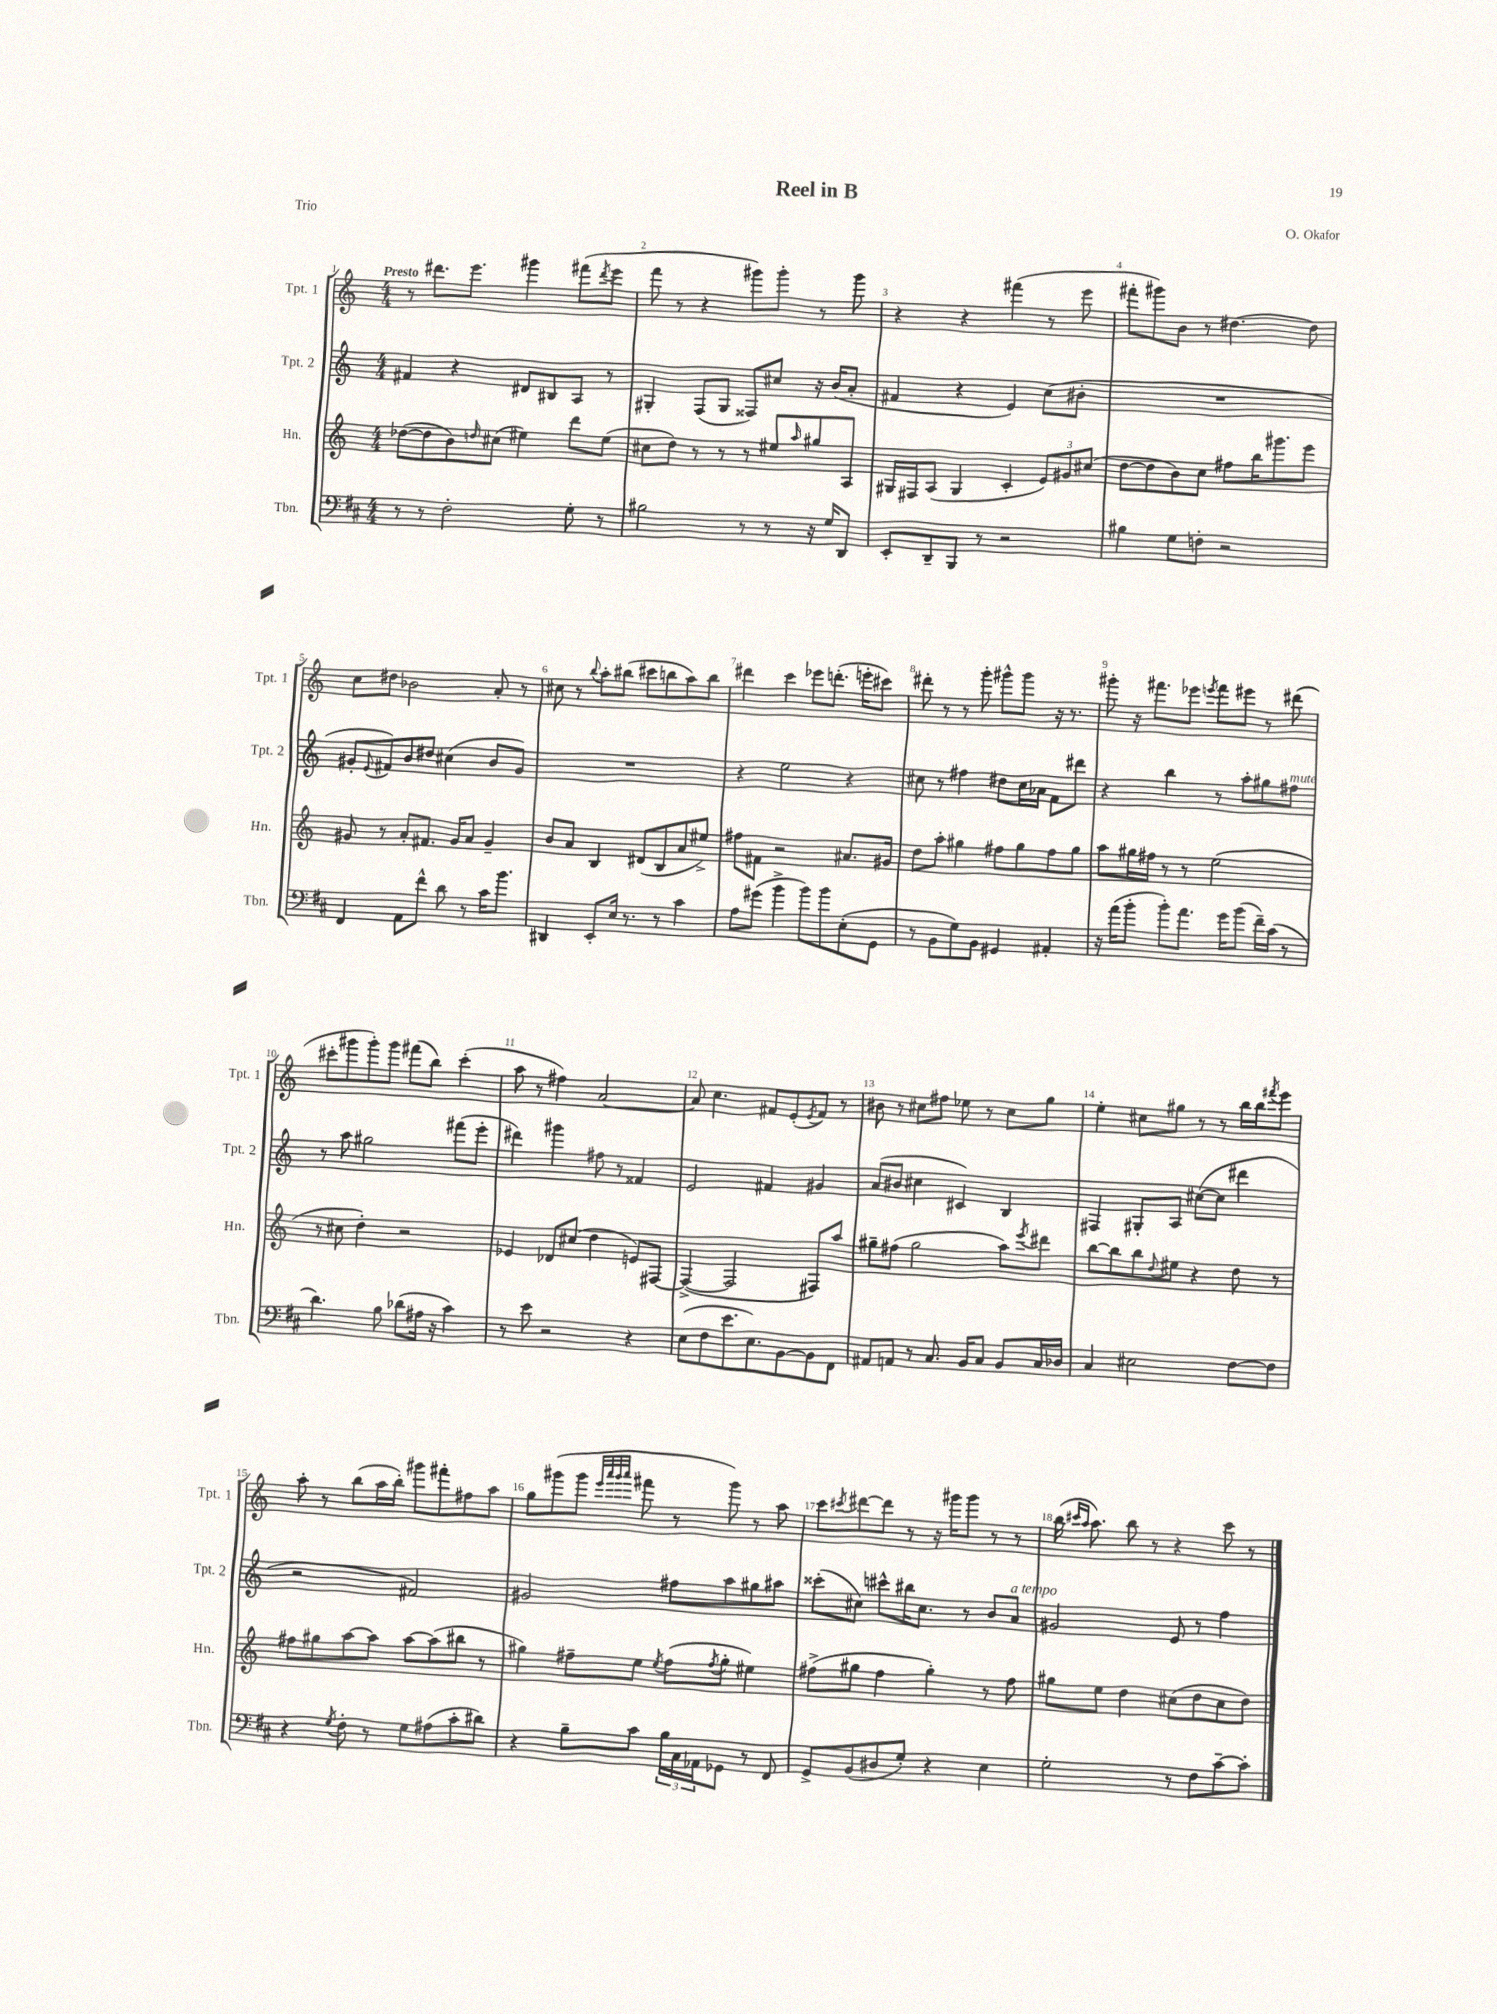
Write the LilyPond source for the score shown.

\header { title = "Reel in B" composer = "O. Okafor" piece = "Trio" }
<<
\new StaffGroup <<
\new Staff = "s0" \with { instrumentName = "Tpt. 1" shortInstrumentName = "Tpt. 1" } {
    \clef treble \key c \major \numericTimeSignature \time 4/4 \tempo "Presto"
    r8 dis'''8. e'''8. gis'''4 fis'''8( \acciaccatura { dis'''8 } e'''8 |
    f'''8 r8 r4 gis'''8) gis'''8-. r8 gis'''8 |
    r4 r4 fis'''4( r8 e'''8 |
    fis'''8-. gis'''8) b'8 r8 dis''4.~ dis''8 |
    c''8 dis''8 bes'2 a'8-. r8 |
    cis''8 r8 \appoggiatura { b''8 } a''8-. bis''8( cis'''8 b''8 a''8) b''8 |
    dis'''4 c'''4 ees'''8 d'''8.-.( e'''16-. cis'''8) |
    dis'''8-. r8 r8 g'''8-. gis'''8-^ gis'''8 r16 r8. |
    gis'''8-. r16 fis'''8. ees'''8 \acciaccatura { e'''8 } fis'''8 eis'''8 r8 dis'''8( |
    cis'''8-. gis'''8 gis'''8-.) gis'''8 fis'''8( b''8) cis'''4-.( |
    a''8 r8 fis''4) a'2~ |
    a'8 c''4. fis'8 e'8-.( \acciaccatura { e'8 } fis'8) r8 |
    bis'8 r8 cis''8 fis''8 ees''8 r8 cis''8 g''8 |
    e''4-. cis''8 gis''8 r8 r8 b''16 b''16 \acciaccatura { fis'''8 } e'''8 |
    a''8-. r8 b''8( a''16 b''16-.) gis'''8 fis'''8-. fis''8 a''8 |
    g''8 gis'''8( gis'''8 \grace { e'''32 a'''32 gis'''32 a'''32 } fis'''8 r8 gis'''8) r8 a''8 |
    c'''8 \acciaccatura { cis'''8 } dis'''8~ dis'''8 r8 r16 gis'''16 gis'''8 r8 r8 |
    b''16( \grace { cis'''16 a''16 } a''8.) b''8 r8 r4 cis'''8 r8 \bar "|." |
}
\new Staff = "s1" \with { instrumentName = "Tpt. 2" shortInstrumentName = "Tpt. 2" } {
    \clef treble \key c \major \numericTimeSignature \time 4/4
    fis'4 r4 dis'8 bis8 a8 r8 |
    gis4-. f8( gis8 fisis8) cis''8 r16 b'16( a'8-. |
    fis'4 r4 e'4) c''8( bis'8-. |
    R1 |
    gis'8-. \appoggiatura { e'8 } fis'8) b'8 dis''8 cis''4( b'8 gis'8) |
    R1 |
    r4 e''2 r4 |
    cis''8 r8 fis''4 dis''8 cis''16 aes'16 f'8 dis'''8 |
    r4 b''4 r8 a''8-. gis''8 fis''8^\markup { \italic "mute" } |
    r8 a''8 gis''2 fis'''8( e'''8-. |
    dis'''4) gis'''4 fis''8 r8 fisis'4 |
    e'2 fis'4 gis'4 |
    a'8( bis'8 cis''4 cis'4) b4 |
    fis4 gis8-. a8 cis''8~( cis''8 dis'''4 |
    r2 fis'2) |
    gis'2 fis''8 a''8 gis''8 ais''8 |
    cisis'''8-.( cis''8) cis'''8-^ bis''16 cis''8. r8 b'8 a'8^\markup { \italic "a tempo" } |
    gis'2 e'8 r8 f''4 \bar "|." |
}
\new Staff = "s2" \with { instrumentName = "Hn." shortInstrumentName = "Hn." } {
    \clef treble \key c \major \numericTimeSignature \time 4/4
    des''8~( des''8 b'8) \grace { d''16 } cis''8( eis''4) d'''8 eis''8( |
    cis''8 d''8) r8 r8 r8 eis''8 \grace { a''16 } gis''8 a8 |
    gis16 fis16 a8( gis4 c'4-. \tuplet 3/2 { e'8) gis'8 cis''8( } |
    d''8~ d''8 b'8) c''8 fis''8 b''16 gis'''8. e'''8 |
    gis'8 r8 a'8-. fis'8. gis'16 a'8 gis'4-- |
    b'8 a'8 b4 dis'8( b8 a'8 eis''8->) |
    fis''8 fis'8 r2 ais'8. gis'16 |
    d''8 a''8-. gis''4 fis''8 gis''8 fis''8 gis''8 |
    a''8 gis''16 fis''16 r8 r8 e''2( |
    r8 cis''8 d''4-.) r2 |
    ees'4 des'8 cis''8( d''4 e'8) fis8~ |
    fis4~->( fis2 fis8) a''8 |
    gis''8-- fis''8( gis''2 a''8) \acciaccatura { e'''8 } dis'''8 |
    b''8~ b''8 b''8 \appoggiatura { d''8 } eis''8 r4 d''8 r8 |
    fis''8 gis''8 a''8~ a''8 a''8~ a''8( bis''8 r8 |
    gis''4) fis''8-- e''8 \acciaccatura { e''8 } fis''8( \acciaccatura { fis''8 } gis''8-. eis''4) |
    fis''8->( gis''8 fis''4 gis''4-.) r8 fis''8 |
    gis''8 e''8 d''4 cis''8( d''8 cis''8 d''8) \bar "|." |
}
\new Staff = "s3" \with { instrumentName = "Tbn." shortInstrumentName = "Tbn." } {
    \clef bass \key d \major \numericTimeSignature \time 4/4
    r8 r8 fis2-. g8-. r8 |
    bis2 r8 r8 r16 g16 d,8 |
    e,8-. d,8-- b,,8 r8 r2 |
    bis4 g8 f8-. r2 |
    fis,4 a,8 fis'8-^ d'8 r8 cis'16 b'8. |
    dis,4 e,8-. e16 r8. r8 cis'4 |
    a8 gis'8( b'4-> b'8) b'8 e8-.( g,8 |
    r8 b,8 g8) b,8 gis,4 ais,4-. |
    r16 a'16( b'8-. b'8-.) a'8. g'16 b'8( fis'16--) cis'16( r8 |
    d'4.) b8 des'8( ais16 r16 cis'4) |
    r8 e'8 r2 r4 |
    e8( fis8 e'8. e8.) b,8~ b,8 fis,8 |
    ais,8 a,8 r8 cis8. b,16 cis8 b,8 cis16 des16 |
    cis4 eis2 fis8~ fis8 |
    r4 \acciaccatura { g8 } fis8-. r8 g8 ais8( cis'8-. dis'8) |
    r4 b8-- cis'8 \tuplet 3/2 { b16 cis16 aes,16 } ges,8 r8 fis,8 |
    g,8-> b,8( dis8 g8-.) r4 e4 |
    g2-. r8 fis8 cis'8~-- cis'8-. \bar "|." |
}
>>
>>
\layout { \context { \Score \override BarNumber.break-visibility = ##(#f #t #t) barNumberVisibility = #all-bar-numbers-visible } }
